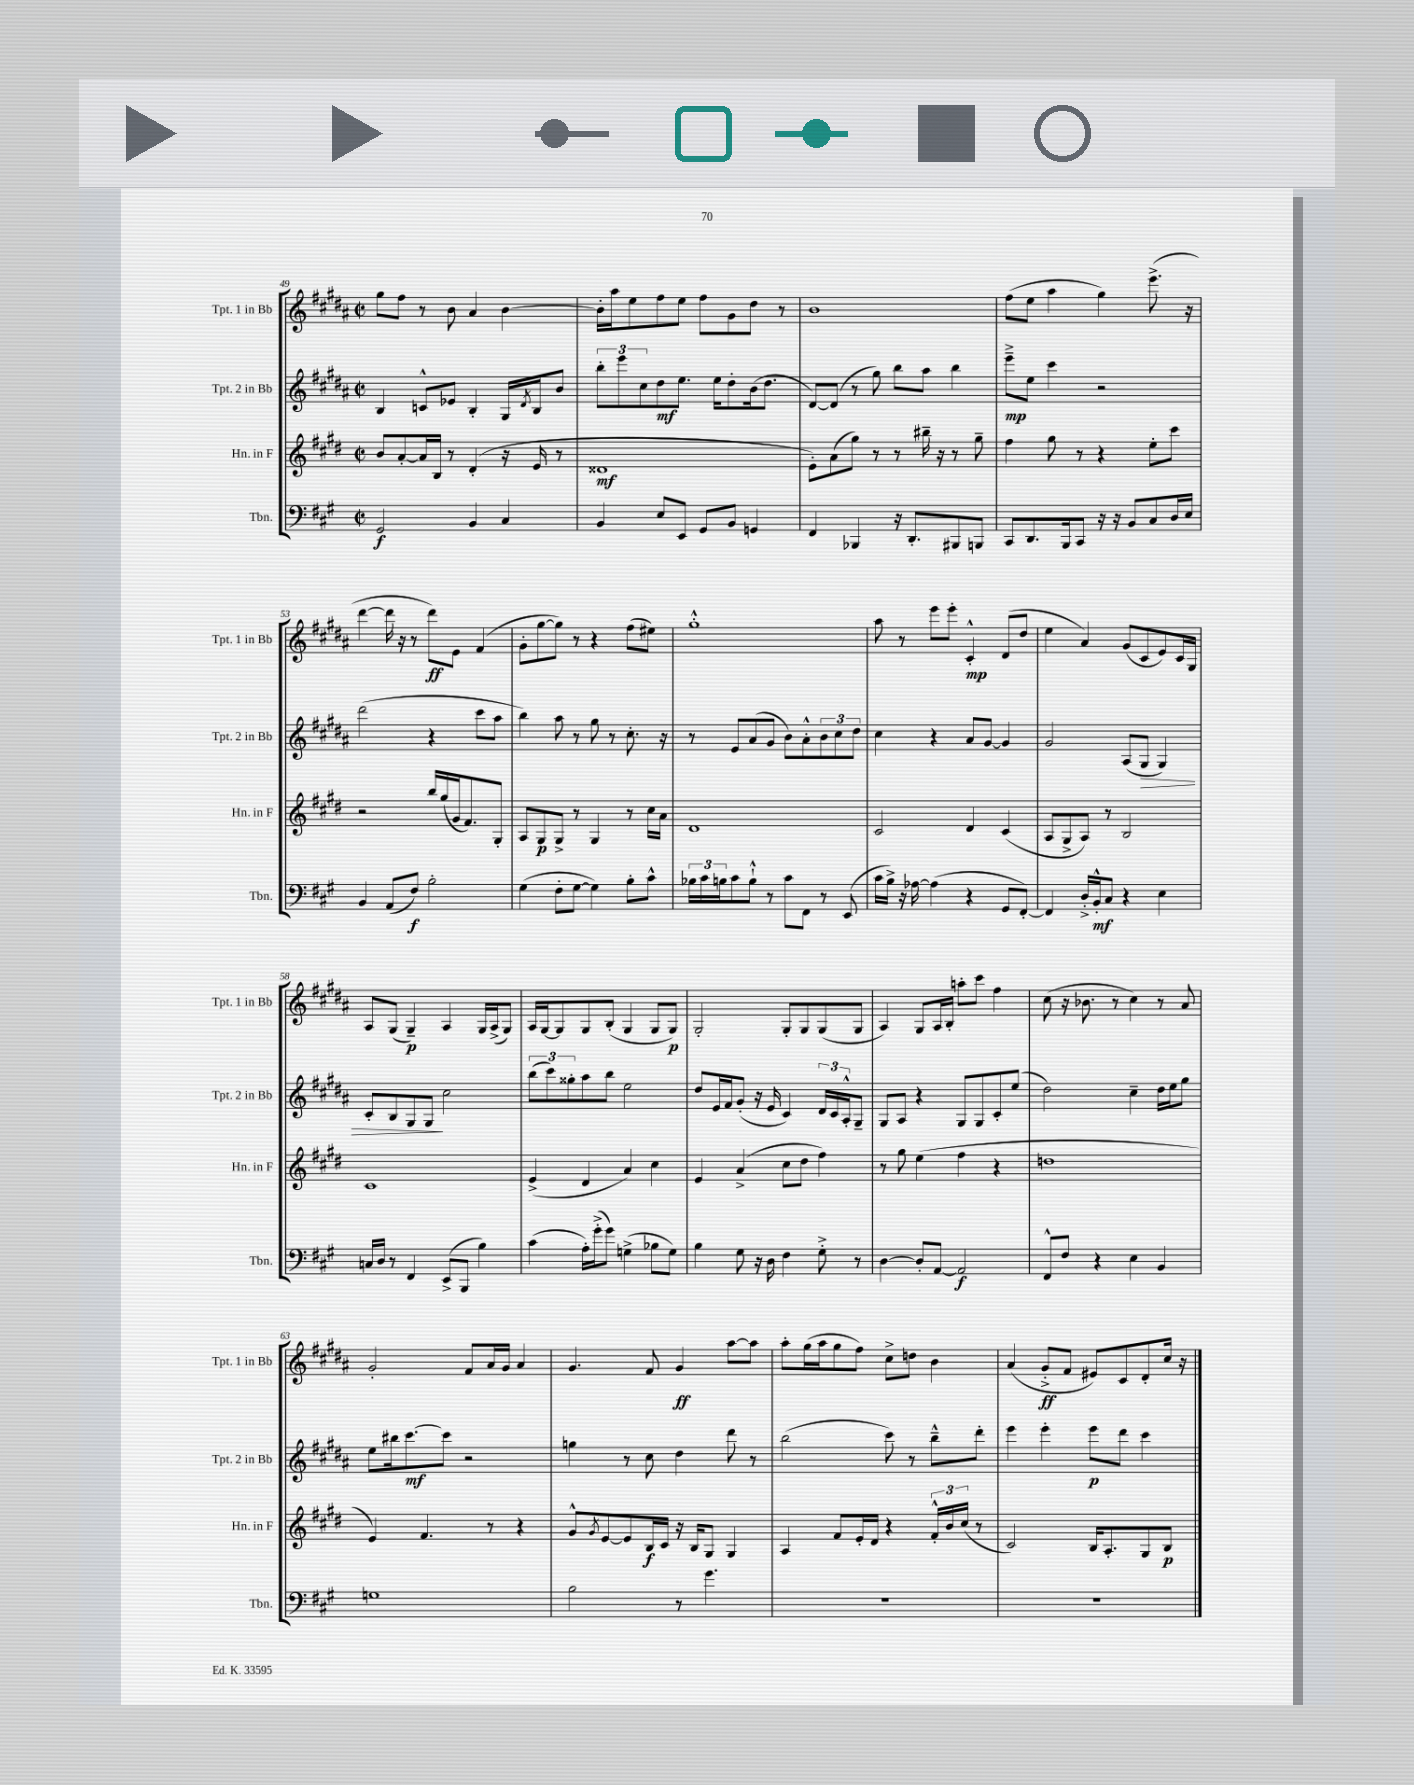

**kern	**kern	**kern	**kern
*staff4	*staff3	*staff2	*staff1
*clefF4	*clefG2	*clefG2	*clefG2
*k[f#c#g#]	*k[f#c#g#d#]	*k[f#c#g#d#a#]	*k[f#c#g#d#a#]
*M2/2	*M2/2	*M2/2	*M2/2
*met(c|)	*met(c|)	*met(c|)	*met(c|)
2GG#	8b	4B	8gg#
.	[8a'	.	8ff#
.	16a]	8c^^	8r
.	16B	.	.
.	8r	8e-	8b
4BB	(4d#'	4B'	4a#
4C#	16r	16G#	[4b
.	.	8qd#	.
.	16e	16B	.
.	8r	8b	.
=	=	=	=
4BB	1d##	12bb'	16b']
.	.	.	16aa#
.	.	12eee	.
.	.	.	8ee
.	.	12cc#	.
8E	.	8dd#	8ff#
8EE	.	8.ee	8ee
8GG#	.	.	8ff#
.	.	16ee	.
8BB	.	8dd#'	8g#
4GG	.	(16b	8dd#
.	.	8.dd#	.
.	.	.	8r
=	=	=	=
4FF#	8e')	[8d#)	1b
.	(8a	(8d#]	.
4BBB-	8gg#)	8r	.
.	8r	8gg#)	.
16r	8r	8bb	.
8.DD'	.	.	.
.	16bb#~	8aa#	.
.	16r	.	.
8BBB#	8r	4bb	.
8BBB	8gg#~	.	.
=	=	=	=
8CC#	4ff#	8eee~^	(8ff#
8.DD	.	8ee	8ee
.	8gg#	4ccc#	4aa#
16BBB	.	.	.
8CC#	8r	.	.
16r	4r	2r	4gg#)
16r	.	.	.
8BB	.	.	.
8C#	8ee'	.	(8.eee^
16D	8ccc#	.	.
16E	.	.	16r
=	=	=	=
4BB	2r	(2ddd#	[4ddd#
(8AA	.	.	16ddd#]
.	.	.	16r
8F#)	.	.	8r
2B'	16bb	4r	8ddd#)
.	(16gg#	.	.
.	16g#	.	8e
.	8.f#)	.	.
.	.	8ccc#	(4f#
.	8G#'	8aa#	.
=	=	=	=
(4G#	8A	4bb)	8g#'
.	8G#	.	[8gg#
8F#'	8G#^	8aa#	8gg#])
[8G#	8r	8r	8r
4G#])	4G#	8gg#	4r
.	.	8r	.
8B'	8r	8.cc#'	(8ff#
8c#^^	16cc#	.	8ee#)
.	16a	16r	.
=	=	=	=
24B-	1d#	8r	1gg#'^^
24c#	.	.	.
24B	.	.	.
8c#	.	8e	.
8B`^^	.	(8a#	.
8r	.	8g#	.
8c#	.	8b)	.
8FF#	.	8a#'^^	.
8r	.	12b	.
.	.	12cc#	.
(8EE	.	.	.
.	.	12dd#	.
=	=	=	=
16c#	2c#	4cc#	8aa#
16B^)	.	.	.
16r	.	.	8r
[16A-	.	.	.
(4A-]	.	4r	8eee
.	.	.	8eee'
4r	4d#	8a#	4c#'^^
.	.	[8g#	.
8GG#	(4c#	4g#]	(8d#
[8FF#')	.	.	8dd#
=	=	=	=
4FF#]	8A	2g#	4ee
.	8G#^	.	.
16D'^	8A)	.	4a#)
16BB'^^	.	.	.
8C#	8r	.	.
4r	2B	(8A#	(8g#
.	.	8G#	8c#
4E	.	4G#)	8e)
.	.	.	16c#
.	.	.	16G#
=	=	=	=
16C	1c#	8c#'	8A#
16D	.	.	.
8r	.	8B	(8G#
4FF#	.	8G#	4G#~)
.	.	8G#	.
(8EE^	.	2cc#	4A#
8BBB	.	.	.
4B)	.	.	16G#
.	.	.	(16A#^
.	.	.	8G#)
=	=	=	=
(4c#	(4e^	(12bb	16A#
.	.	.	[16G#
.	.	12ccc#)	.
.	.	.	8G#]
.	.	12gg##'	.
16A')	4d#	8aa#	8G#
(16g#'^	.	.	.
8g#)	.	8bb	(8B'
(4G^	4a)	2ee	4G#
8B-	4cc#	.	8G#
8G)	.	.	8G#)
=	=	=	=
4B	4e	8dd#	2G#'
.	.	16e	.
.	.	16f#	.
8G#	(4a^	(8g#'	.
16r	.	16r	.
16D	.	16e	.
4F#	8cc#	4c#)	8G#'
.	8dd#	.	8G#
8G#'^	4ff#)	24d#	(8G#
.	.	24c#	.
.	.	24A#'^^	.
8r	.	8G#~	8G#
=	=	=	=
[4D	8r	8G#	4A#)
.	8gg#	8A#	.
8D']	(4ee	4r	8G#
[8AA	.	.	16A#
.	.	.	16B'
2AA]	4ff#	8G#	8aa'
.	.	8G#	8ccc#
.	4r	8c#'	4ff#
.	.	(8ee	.
=	=	=	=
8FF#^^	1dd	2dd#)	(8cc#
8F#	.	.	16r
.	.	.	8.b-
4r	.	.	.
.	.	.	8r
4E	.	4cc#~	4cc#)
4BB	.	16dd#	8r
.	.	16ee	.
.	.	8gg#	8a#
=	=	=	=
1G	4e)	8ee	2g#'
.	.	16bb#	.
.	.	[8.ccc#	.
.	4.f#	.	.
.	.	8ccc#]	.
.	.	2r	8f#
.	8r	.	16a#
.	.	.	16g#
.	4r	.	4a#
=	=	=	=
2B	8g#^^	4gg	4.g#
.	8qg#	.	.
.	[8e	.	.
.	8e]	8r	.
.	16B	8cc#	8f#
.	16c#	.	.
8r	16r	4dd#	4g#
.	16B	.	.
4.g#	8G#	.	.
.	4G#	8ddd#	[8aa#
.	.	8r	8aa#]
=	=	=	=
1r	4A	(2bb	8aa#'
.	.	.	(16gg#
.	.	.	16aa#
.	8f#	.	8gg#
.	16e'	.	8ff#)
.	16d#	.	.
.	4r	8ccc#)	8cc#^
.	.	8r	8dd
.	24f#'^^	8bb~^^	4b
.	24b	.	.
.	(24cc#	.	.
.	8r	8ddd#'	.
=	=	=	=
1r	2c#)	4eee	(4a#
.	.	4eee'	8g#'^
.	.	.	8f#
.	16B	8eee	8e#)
.	8.A'	.	.
.	.	8ddd#	8c#
.	8G#	4ccc#	8d#'
.	8B	.	16cc#
.	.	.	16r
==	==	==	==
*-	*-	*-	*-
